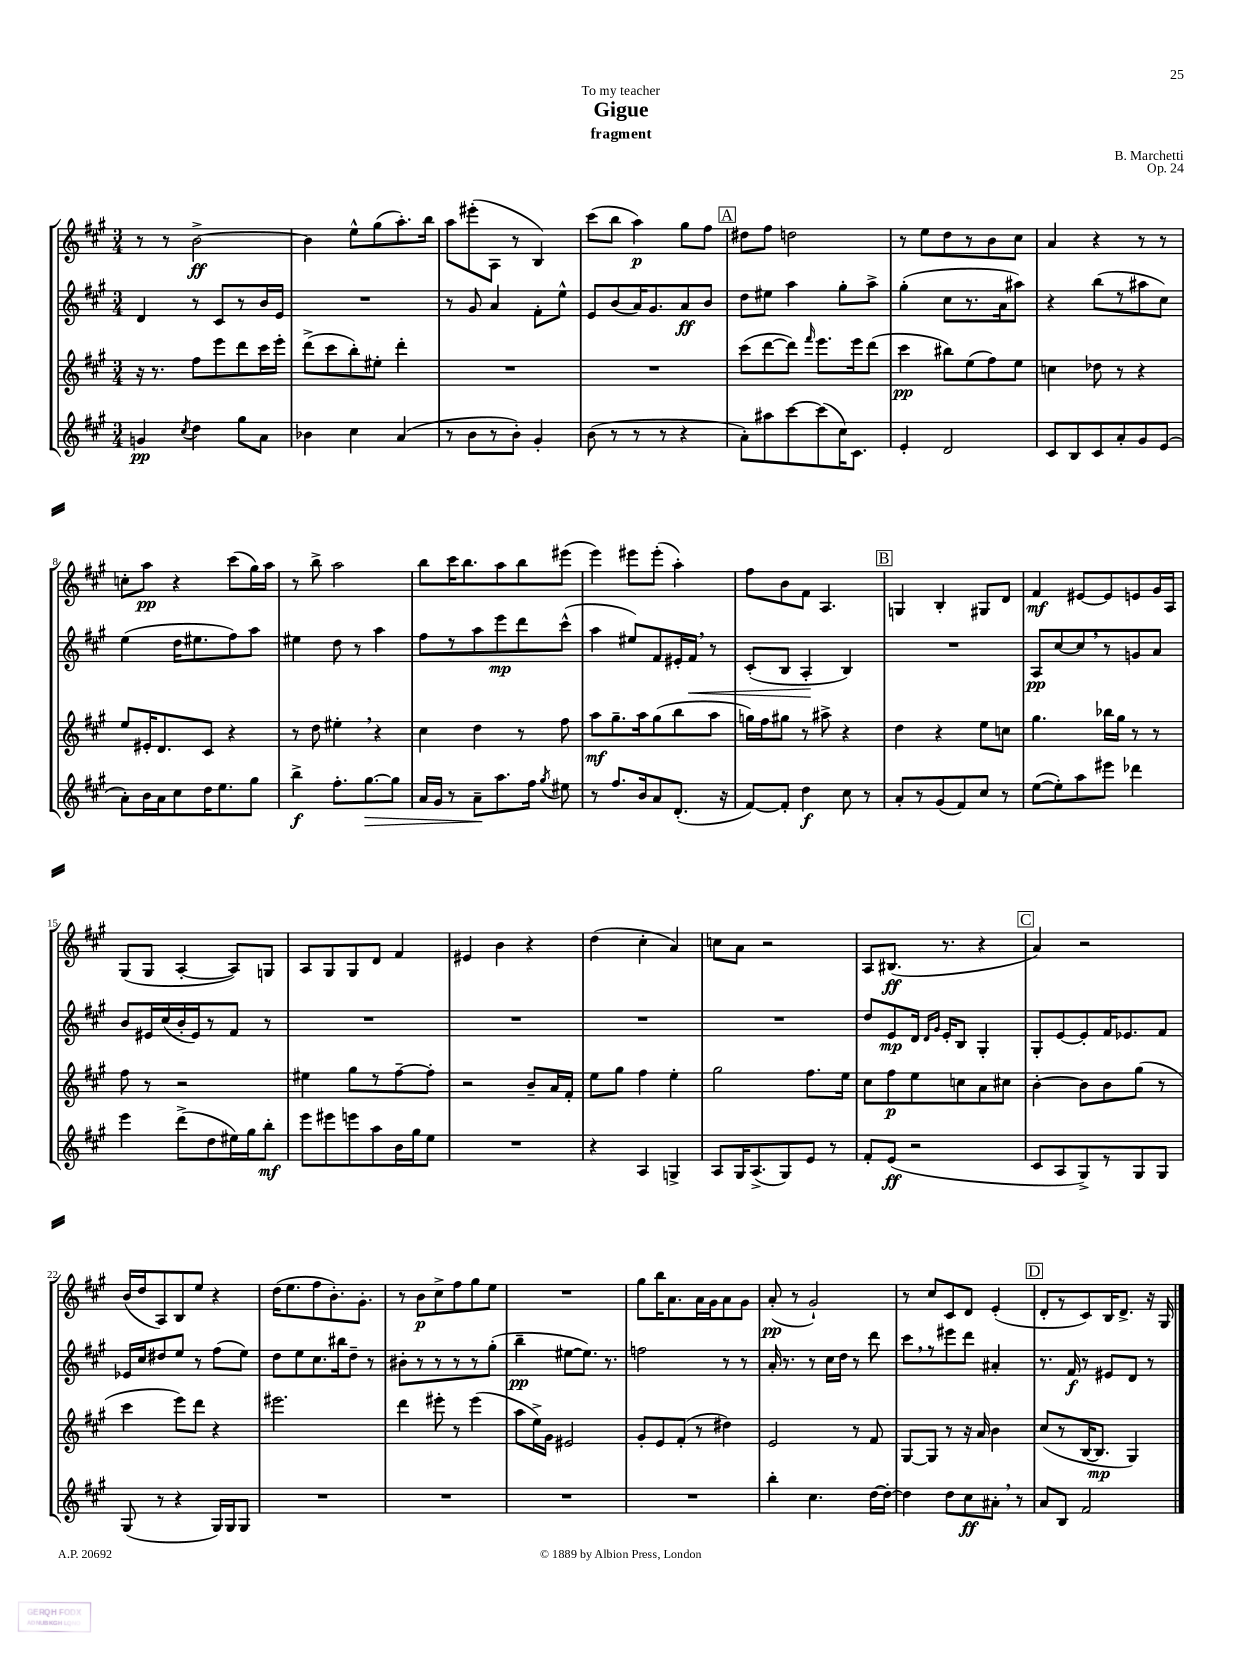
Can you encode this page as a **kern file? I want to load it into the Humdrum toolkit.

**kern	**dynam	**kern	**dynam	**kern	**dynam	**kern	**dynam
*part4	*part4	*part3	*part3	*part2	*part2	*part1	*part1
*staff4	*staff4	*staff3	*staff3	*staff2	*staff2	*staff1	*staff1
*clefG2	*	*clefG2	*	*clefG2	*	*clefG2	*
*k[f#c#g#]	*	*k[f#c#g#]	*	*k[f#c#g#]	*	*k[f#c#g#]	*
*M3/4	*	*M3/4	*	*M3/4	*	*M3/4	*
=1	=1	=1	=1	=1	=1	=1	=1
4gn/	pp	16r	.	4d/	.	8r	.
.	.	8.r	.	.	.	.	.
.	.	.	.	.	.	8r	.
8qcc#/	.	.	.	.	.	.	.
4dd\	.	8ff#\L	.	8r	.	[2b^\	ff
.	.	8eee\	.	8c#/L	.	.	.
8gg#\L	.	8ddd\	.	8r	.	.	.
8a\J	.	16ccc#\L	.	16b/L	.	.	.
.	.	16eee'\JJ	.	16e/JJ	.	.	.
=2	=2	=2	=2	=2	=2	=2	=2
4b-X\	.	(8ddd^\L	.	2.r	.	4b\]	.
.	.	8ccc#\	.	.	.	.	.
4cc#\	.	8bb'\)	.	.	.	8ee^^\L	.
.	.	8ee#X'\J	.	.	.	(8gg#\	.
(4a/	.	4ddd'\	.	.	.	8.aa'\)	.
.	.	.	.	.	.	16bb\Jk	.
=3	=3	=3	=3	=3	=3	=3	=3
8r	.	2.r	.	8r	.	8aa\L	.
8b\L	.	.	.	8g#/	.	(8eee#X'\	.
8r	.	.	.	4a/	.	8A\J	.
8b'\J)	.	.	.	.	.	8r	.
4g#'/	.	.	.	8f#'\L	.	4B/)	.
.	.	.	.	8ee^^\J	.	.	.
=4	=4	=4	=4	=4	=4	=4	=4
(8b\	.	2.r	.	8e/L	.	(8ccc#\L	.
8r	.	.	.	(8b/	.	8bb\J	.
8r	.	.	.	16a/K)	.	4aa\)	p
.	.	.	.	8.g#/	.	.	.
8r	.	.	.	.	.	.	.
4r	.	.	.	8a/	ff	8gg#\L	.
.	.	.	.	8b/J	.	8ff#\J	.
!!LO:REH:place=s1:t=A
=5	=5	=5	=5	=5	=5	=5	=5
8a'\L)	.	(8ccc#\L	.	8dd\L	.	8dd#X\L	.
8aa#X\	.	[8ddd\	.	8ee#X\J	.	8ff#\J	.
[8ccc#\	.	8ddd\J])	.	4aa\	.	2ddn\	.
.	.	16qqfff#/	.	.	.	.	.
(8ccc#\]	.	8.eee\L	.	.	.	.	.
16cc#\K)	.	.	.	8gg#'\L	.	.	.
8.c#\J	.	16eee\k	.	.	.	.	.
.	.	(8ddd\J	.	8aa^\J	.	.	.
=6	=6	=6	=6	=6	=6	=6	=6
4e'/	.	4ccc#\	pp	(4gg#'\	.	8r	.
.	.	.	.	.	.	8ee\L	.
2d/	.	8bb#X\L)	.	8cc#\L	.	8dd\	.
.	.	(8ee\	.	8.r	.	8r	.
.	.	8ff#\)	.	.	.	8b\	.
.	.	.	.	16a\k	.	.	.
.	.	8ee\J	.	8aa#X\J)	.	8cc#\J	.
=7	=7	=7	=7	=7	=7	=7	=7
8c#/L	.	4ccn\	.	4r	.	4a/	.
8B/	.	.	.	.	.	.	.
8c#/	.	8dd-X\	.	(8bb\L	.	4r	.
8a'/	.	8r	.	8r	.	.	.
8g#/	.	4r	.	8aa#X\	.	8r	.
(8e/J	.	.	.	8cc#\J)	.	8r	.
!!LO:LB:g=z
=8	=8	=8	=8	=8	=8	=8	=8
8a'\L)	.	8ee/L	.	(4ee\	.	8ccn'\L	.
16b\L	.	16e#X'/K	.	.	.	8aa\J	pp
16a\J	.	8.d/	.	.	.	.	.
8cc#\	.	.	.	16dd\KL	.	4r	.
.	.	.	.	8.ee#X\	.	.	.
16dd\K	.	8c#/J	.	.	.	.	.
8.ee\	.	.	.	.	.	.	.
.	.	4r	.	8ff#\)	.	(8ccc#\L	.
8gg#\J	.	.	.	8aa\J	.	16gg#\L)	.
.	.	.	.	.	.	16aa\JJ	.
=9	=9	=9	=9	=9	=9	=9	=9
4bb^\	f	8r	.	4ee#X\	.	8r	.
.	.	8dd\	.	.	.	8bb^\	.
8.ff#'\L	.	4ee#X',\	.	8dd\	.	2aa\	.
.	.	.	.	8r	.	.	.
!	!LO:HP:b	!	!	!	!	!	!
[8.gg#\	>	.	.	.	.	.	.
.	.	4r	.	4aa\	.	.	.
8gg#\J]	.	.	.	.	.	.	.
=10	=10	=10	=10	=10	=10	=10	=10
16a/LL	.	4cc#\	.	8ff#\L	.	8bb\L	.
16g#/JJ	.	.	.	.	.	.	.
8r	.	.	.	8r	.	16ccc#\K	.
.	.	.	.	.	.	8.bb\	.
8a~\L	.	4dd\	.	8aa\	.	.	.
8.aa\	]	.	.	8eee\	mp	8aa\	.
.	.	8r	.	8ddd\	.	8bb\	.
16ff#\Jk	.	.	.	.	.	.	.
8qgg#/	.	.	.	.	.	.	.
8ee#X\	.	8ff#\	.	(8ccc#^^\J	.	(8eee#X\J	.
=11	=11	=11	=11	=11	=11	=11	=11
8r	.	8aa\L	mf	4aa\	.	4eee\)	.
8.ff#/L	.	8.gg#~\	.	.	.	.	.
.	.	.	.	8ee#X/L)	.	8eee#X\L	.
16b/k	.	16aa\k	.	.	.	.	.
8a/	.	(8gg#\	.	8f#/	.	(8eee#'\J	.
(8.d'/J	.	8bb\	.	16e#X'/L	.	4aa'\)	.
!	!	!	!	!	!LO:HP:b	!	!
.	.	.	.	16f#,/JJ	<	.	.
.	.	8aa\J	.	8r	.	.	.
16r	.	.	.	.	.	.	.
=12	=12	=12	=12	=12	=12	=12	=12
[8f#/L)	.	16ggn\LL)	.	(8c#'/L	.	8ff#\L	.
.	.	16ff#\J	.	.	.	.	.
8f#'/J]	.	8gg#X\J	.	8B/J	.	8b\	.
4dd\	f	8r	.	4A'/	.	8f#\J	.
.	.	8aa#X^\	.	.	.	4.A/	.
8cc#\	.	4r	.	4B/)	[	.	.
8r	.	.	.	.	.	.	.
!!LO:REH:place=s1:t=B
=13	=13	=13	=13	=13	=13	=13	=13
8a'/L	.	4dd\	.	2.r	.	4Gn/	.
8r	.	.	.	.	.	.	.
(8g#/	.	4r	.	.	.	4B'/	.
8f#/)	.	.	.	.	.	.	.
8cc#/J	.	8ee\L	.	.	.	8G#X/L	.
8r	.	8ccn\J	.	.	.	8d/J	.
=14	=14	=14	=14	=14	=14	=14	=14
([8ee\L	.	4.gg#\	.	8A/L	pp	4f#/	mf
8ee'\])	.	.	.	[8cc#/	.	.	.
8aa\	.	.	.	8cc#,/]	.	[8e#X/L	.
8eee#X\J	.	16bb-X\LL	.	8r	.	8e#/]	.
.	.	16gg#\JJ	.	.	.	.	.
4ddd-X\	.	8r	.	8gn/	.	8en/	.
.	.	8r	.	8a/J	.	16g#/L	.
.	.	.	.	.	.	16A/JJ	.
!!LO:LB:g=z
=15	=15	=15	=15	=15	=15	=15	=15
4eee\	.	8ff#\	.	8b/L	.	(8G#/L	.
.	.	8r	.	16e#X/L	.	8G#/J	.
.	.	.	.	(16cc#/	.	.	.
(8ddd^\L	.	2r	.	16b'/	.	[4A'/	.
.	.	.	.	16e#/J)	.	.	.
8dd\	.	.	.	8r	.	.	.
16ee#X\L)	.	.	.	8f#/J	.	8A/L])	.
16gg#\J	.	.	.	.	.	.	.
8bb'\J	mf	.	.	8r	.	8Gn/J	.
=16	=16	=16	=16	=16	=16	=16	=16
8eee\L	.	4ee#X\	.	2.r	.	8A/L	.
8eee#X\	.	.	.	.	.	8G#/	.
8eeen\	.	8gg#\L	.	.	.	8G#/	.
8aa\	.	8r	.	.	.	8d/J	.
16b\L	.	[8ff#~\	.	.	.	4f#/	.
16gg#\J	.	.	.	.	.	.	.
8ee\J	.	8ff#'\J]	.	.	.	.	.
=17	=17	=17	=17	=17	=17	=17	=17
2.r	.	2r	.	2.r	.	4e#X/	.
.	.	.	.	.	.	4b\	.
.	.	8b~/L	.	.	.	4r	.
.	.	16a/L	.	.	.	.	.
.	.	16f#'/JJ	.	.	.	.	.
=18	=18	=18	=18	=18	=18	=18	=18
4r	.	8ee\L	.	2.r	.	(4dd\	.
.	.	8gg#\J	.	.	.	.	.
4A/	.	4ff#\	.	.	.	4cc#'\	.
4Gn^/	.	4ee'\	.	.	.	4a/)	.
=19	=19	=19	=19	=19	=19	=19	=19
8A/L	.	2gg#\	.	2.r	.	8ccn\L	.
16G#/K	.	.	.	.	.	8a\J	.
(8.A^/	.	.	.	.	.	.	.
.	.	.	.	.	.	2r	.
8G#/)	.	.	.	.	.	.	.
8e/J	.	8.ff#\L	.	.	.	.	.
8r	.	.	.	.	.	.	.
.	.	16ee\Jk	.	.	.	.	.
=20	=20	=20	=20	=20	=20	=20	=20
8f#'/L	.	8cc#\L	.	8dd/L	.	8A/L	.
(8e/J	ff	8ff#\	p	8e/	mp	(8.B#X/J	ff
2r	.	8ee\	.	16d/Jk	.	.	.
.	.	.	.	16qqd/LL	.	.	.
.	.	.	.	16qqg#/JJ	.	.	.
.	.	.	.	16e'/KL	.	8.r	.
.	.	8ccn\	.	8B/J	.	.	.
.	.	8a\	.	4G#'/	.	4r	.
.	.	8cc#X\J	.	.	.	.	.
!!LO:REH:place=s1:t=C
=21	=21	=21	=21	=21	=21	=21	=21
8c#/L	.	[4b'\	.	8G#'/L	.	4a/)	.
8A/	.	.	.	[8e/	.	.	.
8G#^/)	.	8b\L]	.	8e'/]	.	2r	.
8r	.	8b\	.	16f#/K	.	.	.
.	.	.	.	8.e-X/	.	.	.
8G#/	.	(8gg#\J	.	.	.	.	.
8G#/J	.	8r	.	8f#/J	.	.	.
!!LO:LB:g=z
=22	=22	=22	=22	=22	=22	=22	=22
(8G#/	.	4ccc#\	.	16e-X/LL	.	(16b/LL	.
.	.	.	.	16cc#/J	.	16dd/J	.
8r	.	.	.	8dd#X/	.	8A/)	.
4r	.	8eee\L)	.	8ee/J	.	8B/	.
.	.	8ddd\J	.	8r	.	8ee/J	.
16G#/LL)	.	4r	.	(8ff#\L	.	4r	.
16G#/J	.	.	.	.	.	.	.
8G#/J	.	.	.	8ee\J)	.	.	.
=23	=23	=23	=23	=23	=23	=23	=23
2.r	.	2.eee#X\	.	8dd\L	.	(16dd\KL	.
.	.	.	.	.	.	8.ee\	.
.	.	.	.	8ee\	.	.	.
.	.	.	.	8.cc#\	.	8ff#\	.
.	.	.	.	.	.	8.b'\)	.
.	.	.	.	16bb#X\k	.	.	.
.	.	.	.	8dd~\J	.	.	.
.	.	.	.	.	.	8.g#'\J	.
.	.	.	.	8r	.	.	.
=24	=24	=24	=24	=24	=24	=24	=24
2.r	.	4ddd\	.	8b#X'\L	.	8r	.
.	.	.	.	8r	.	8b\L	p
.	.	8eee#X'\	.	8r	.	8cc#^\	.
.	.	8r	.	8r	.	8ff#\	.
.	.	(4eee#\	.	8r	.	8gg#\	.
.	.	.	.	(8gg#'\J	.	8ee\J	.
=25	=25	=25	=25	=25	=25	=25	=25
2.r	.	8aa\L	.	4bb~\	pp	2.r	.
.	.	16ee^\L)	.	.	.	.	.
.	.	16g#\JJ	.	.	.	.	.
.	.	2e#X/	.	[8ee#X\L	.	.	.
.	.	.	.	8.ee#\J])	.	.	.
.	.	.	.	8.r	.	.	.
=26	=26	=26	=26	=26	=26	=26	=26
2.r	.	8g#'/L	.	2ffn\	.	8gg#\L	.
.	.	8e/	.	.	.	16bb\K	.
.	.	.	.	.	.	8.a\	.
.	.	(8f#'/J	.	.	.	.	.
.	.	8r	.	.	.	16a\L	.
.	.	.	.	.	.	16g#\J	.
.	.	4dd#X\)	.	8r	.	8a\	.
.	.	.	.	8r	.	8g#\J	.
=27	=27	=27	=27	=27	=27	=27	=27
4bb'\	.	2e/	.	16a'/	.	(8a'/	pp
.	.	.	.	8.r	.	.	.
.	.	.	.	.	.	8r	.
4.cc#\	.	.	.	8r	.	2g#`/)	.
.	.	.	.	16cc#\LL	.	.	.
.	.	.	.	16dd\JJ	.	.	.
.	.	8r	.	8r	.	.	.
[16dd\LL	.	8f#/	.	8ddd\	.	.	.
16dd'\JJ_	.	.	.	.	.	.	.
=28	=28	=28	=28	=28	=28	=28	=28
4dd\]	.	[8G#/L	.	8ccc#,\L	.	8r	.
.	.	8G#/J]	.	8r	.	8cc#/L	.
8dd\L	.	8r	.	8eee#X\	.	8c#/	.
8cc#\	ff	16r	.	8ddd\J	.	8d/J	.
.	.	16a/	.	.	.	.	.
8a#X',\J	.	4b\	.	4a#X'/	.	(4e'/	.
8r	.	.	.	.	.	.	.
!!LO:REH:place=s1:t=D
=29	=29	=29	=29	=29	=29	=29	=29
8a/L	.	(8cc#/L	.	8.r	.	8d'/L	.
8B/J	.	8r	.	.	.	8r	.
.	.	.	.	16f#/	f	.	.
2f#/	.	[16B/K	.	8r	.	8c#/)	.
.	.	8.B/J]	mp	.	.	.	.
.	.	.	.	8e#X/L	.	16B/K	.
.	.	.	.	.	.	8.d^/J	.
.	.	4G#/)	.	8d/J	.	.	.
.	.	.	.	8r	.	16r	.
.	.	.	.	.	.	16G#/	.
==	==	==	==	==	==	==	==
*-	*-	*-	*-	*-	*-	*-	*-
